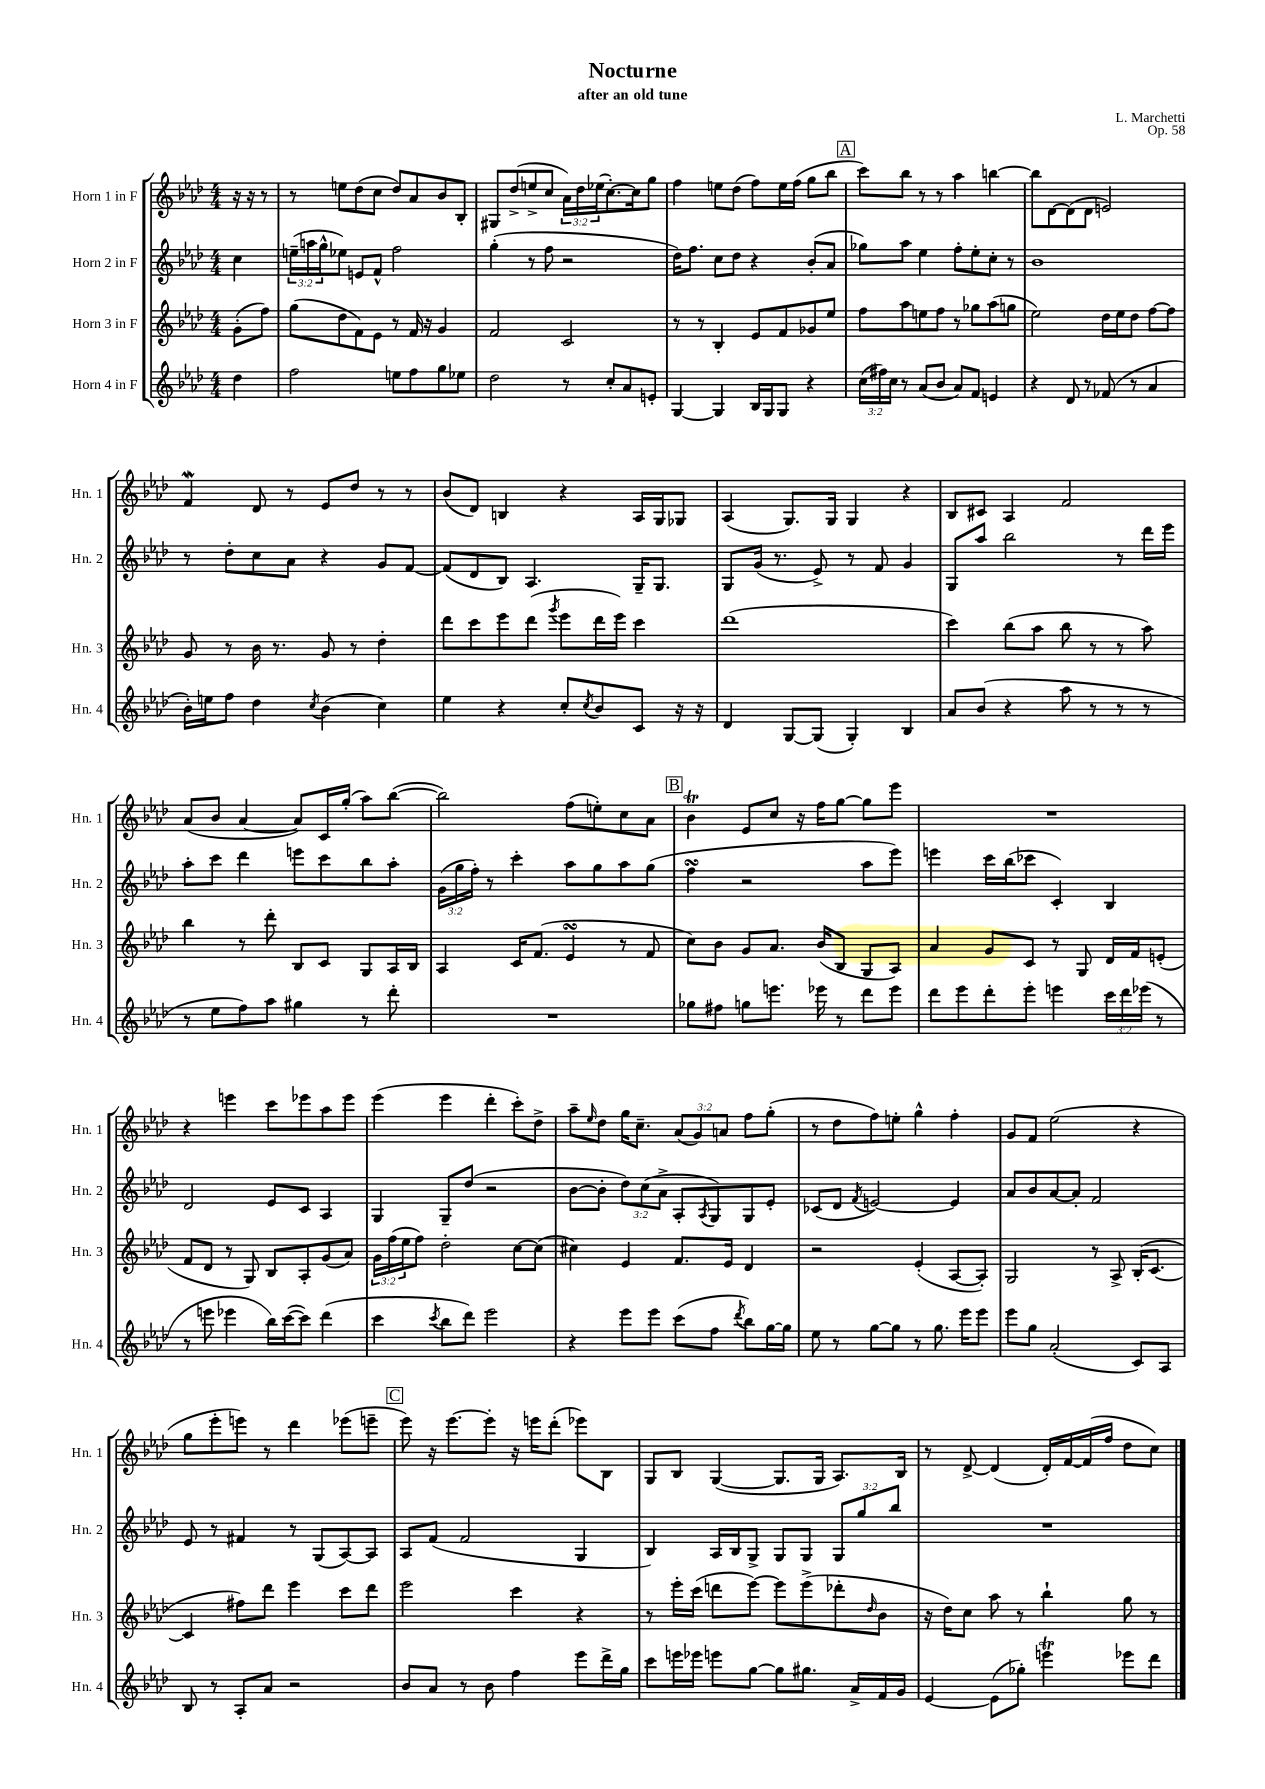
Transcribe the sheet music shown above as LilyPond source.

\header { title = "Nocturne" composer = "L. Marchetti" subtitle = "after an old tune" opus = "Op. 58" }
<<
\new StaffGroup <<
\new Staff = "s0" \with { instrumentName = "Horn 1 in F" shortInstrumentName = "Hn. 1" } {
    \clef treble \key aes \major \numericTimeSignature \time 4/4 \override Staff.TupletNumber.text = #tuplet-number::calc-fraction-text \partial 4
    r16 r16 r8 |
    r8 e''8 des''8( c''8 des''8) aes'8 bes'8 bes8-. |
    gis8 des''8->( e''8-> c''8 \tuplet 3/2 { aes'16) des''16 ees''16( } c''8.~-.) c''16 g''8 |
    f''4 e''8 des''8( f''8) e''16 f''16( g''8 bes''8 |
    \mark \markup { \box "A" } c'''8) bes''8 r8 r8 aes''4 b''4~ |
    b''8 des'8~ des'8( des'8 e'2) |
    f'4\mordent des'8 r8 ees'8 des''8 r8 r8 |
    bes'8( des'8) b4 r4 aes16 g16 ges8 |
    aes4( g8.) g16 g4 r4 |
    bes8 cis'8 aes4 f'2 |
    aes'8( bes'8 aes'4~ aes'8) c'16 g''16-.( aes''8) bes''8~( |
    bes''2) f''8( e''8-.) c''8 aes'8 |
    \mark \markup { \box "B" } bes'4\trill ees'8 c''8 r16 f''16 g''8~ g''8 ees'''8 |
    R1 |
    r4 e'''4 c'''8 ees'''8 aes''8 ees'''8 |
    ees'''4( ees'''4 des'''4-. c'''8-.) des''8-> |
    aes''8-- \grace { ees''16 } des''8 g''16 c''8.-- \tuplet 3/2 { aes'8( g'8) a'8 } f''8 g''8-.( |
    r8 des''8 f''8) e''8-. g''4-^ f''4-. |
    g'8 f'8 ees''2( r4 |
    g''8 ees'''8-. e'''8) r8 des'''4 ees'''8( e'''8-- |
    \mark \markup { \box "C" } ees'''8) r16 ees'''8.~ ees'''8-. r16 e'''16 des'''8-.( ees'''8) bes8 |
    g8 bes8 g4~( g8. g16 aes8.) bes16 |
    r8 des'8~-> des'4( des'16-.) f'16~ f'16( f''16 des''8 c''8) \bar "|." |
}
\new Staff = "s1" \with { instrumentName = "Horn 2 in F" shortInstrumentName = "Hn. 2" } {
    \clef treble \key aes \major \numericTimeSignature \time 4/4 \override Staff.TupletNumber.text = #tuplet-number::calc-fraction-text \partial 4
    c''4 |
    \tuplet 3/2 { e''16--( a''16 g''16-^ } ees''8) e'8 f'8-^ f''2 |
    g''4-.( r8 f''8 r2 |
    des''16) f''8. c''8 des''8 r4 bes'8-.( aes'8 |
    \mark \markup { \box "A" } ges''8) aes''8 ees''4 f''8-. ees''8-. c''8-. r8 |
    bes'1 |
    r8 des''8-. c''8 aes'8 r4 g'8 f'8~ |
    f'8( des'8 bes8) aes4. g16-- g8. |
    g8 g'16( r8. ees'8->) r8 f'8 g'4 |
    g8 aes''8 bes''2 r8 des'''16 ees'''16 |
    aes''8-. c'''8 des'''4 e'''8 c'''8 bes''8 aes''8-. |
    \tuplet 3/2 { g'16( g''16 f''16-.) } r8 c'''4-. aes''8 g''8 aes''8 g''8( |
    \mark \markup { \box "B" } f''4\turn r2 aes''8 ees'''8) |
    e'''4 c'''16 bes''16( ces'''8 c'4-.) bes4 |
    des'2 ees'8 c'8 aes4 |
    g4 g8-- des''8( r2 |
    bes'8~ bes'8-. \tuplet 3/2 { des''8) c''8( aes'8-> } aes8-. \acciaccatura { aes8 } g8) g8 ees'8-. |
    ces'8( des'8 \acciaccatura { f'8 } e'2~) e'4 |
    aes'8 bes'8 aes'8~ aes'8-. f'2 |
    ees'8 r8 fis'4 r8 g8( aes8~) aes8 |
    \mark \markup { \box "C" } aes8 f'8( f'2 g4 |
    bes4) aes16 bes16 g8-> g8 g8 \tuplet 3/2 { g8 g''8 bes''8 } |
    R1 \bar "|." |
}
\new Staff = "s2" \with { instrumentName = "Horn 3 in F" shortInstrumentName = "Hn. 3" } {
    \clef treble \key aes \major \numericTimeSignature \time 4/4 \override Staff.TupletNumber.text = #tuplet-number::calc-fraction-text \partial 4
    g'8-.( f''8) |
    g''8( des''8 f'8) ees'8 r8 f'16 r16 g'4 |
    f'2 c'2 |
    r8 r8 bes4-. ees'8 f'8 ges'8 ees''8 |
    \mark \markup { \box "A" } f''8 aes''8 e''8 f''8 r8 ges''8 aes''8( g''8 |
    ees''2) des''16 ees''16 des''8 f''8~ f''8 |
    g'8 r8 bes'16 r8. g'8 r8 des''4-. |
    des'''8 c'''8 ees'''8 des'''8( \acciaccatura { g'''8 } ees'''8 des'''16 ees'''16) c'''4 |
    des'''1( |
    c'''4) bes''8( aes''8 bes''8 r8 r8 aes''8) |
    bes''4 r8 des'''8-. bes8 c'8 g8 aes16 bes16 |
    aes4 c'16 f'8.( ees'4\turn r8 f'8 |
    \mark \markup { \box "B" } c''8) bes'8 g'8 aes'8. bes'16( bes8 g8 aes8) |
    aes'4 g'8 c'8 r8 g8 des'16 f'16 e'8-.( |
    f'8 des'8 r8 g8) bes8 aes8-. g'8( aes'8) |
    \tuplet 3/2 { g'16 f''16( ees''16 } f''8) des''2-. c''8~ c''8( |
    cis''4) ees'4 f'8. ees'16 des'4 |
    r2 ees'4-.( aes8~ aes8-.) |
    g2 r8 aes8-> bes16-.( c'8.~ |
    c'4 fis''8) des'''8 ees'''4 c'''8 des'''8 |
    \mark \markup { \box "C" } ees'''2 c'''4 r4 |
    r8 ees'''16-. c'''16( d'''8 ees'''8~) ees'''8 ees'''8->( des'''8-. \grace { des''16 } bes'8 |
    r16 des''16) c''8 aes''8 r8 bes''4-! g''8 r8 \bar "|." |
}
\new Staff = "s3" \with { instrumentName = "Horn 4 in F" shortInstrumentName = "Hn. 4" } {
    \clef treble \key aes \major \numericTimeSignature \time 4/4 \override Staff.TupletNumber.text = #tuplet-number::calc-fraction-text \partial 4
    des''4 |
    f''2 e''8 f''8 g''8 ees''8 |
    des''2 r8 c''8-. aes'8 e'8-. |
    g4~ g4 bes16 g16 g8 r4 |
    \mark \markup { \box "A" } \tuplet 3/2 { c''16( fis''16) c''16 } r8 aes'8( bes'8 aes'8) f'8 e'4 |
    r4 des'8 r8 fes'8( r8 aes'4 |
    bes'16-.) e''16 f''8 des''4 \acciaccatura { c''8 } bes'4( c''4) |
    ees''4 r4 c''8-. \acciaccatura { c''8 } bes'8 c'8 r16 r16 |
    des'4 g8~ g8( g4-.) bes4 |
    aes'8 bes'8( r4 aes''8 r8 r8 r8 |
    r8 ees''8 f''8) aes''8 gis''4 r8 des'''8-. |
    R1 |
    \mark \markup { \box "B" } ges''8 fis''8 g''8 e'''8. ees'''16 r8 des'''8 ees'''8 |
    des'''8 ees'''8 des'''8-. ees'''8-. e'''4 \tuplet 3/2 { c'''16 des'''16 ees'''16( } r8 |
    r8 e'''8 ees'''4 bes''16) c'''16~( c'''8) des'''4( |
    c'''4 \acciaccatura { c'''8 } bes''8 des'''8) ees'''2 |
    r4 ees'''8 ees'''8 c'''8( f''8 \acciaccatura { des'''8 } bes''8) g''16~ g''16 |
    ees''8 r8 g''8~ g''8 r8 g''8. ees'''16 ees'''8 |
    ees'''8 g''8 aes'2-.( c'8) aes8 |
    bes8 r8 aes8-. aes'8 r2 |
    \mark \markup { \box "C" } bes'8 aes'8 r8 bes'8 f''4 ees'''8 des'''16-> g''16 |
    c'''8 e'''16 ees'''16 e'''8 g''8~ g''8 gis''8. aes'16-> f'16 g'16 |
    ees'4~ ees'8( ges''8-.) e'''4\trill ees'''8 des'''8 \bar "|." |
}
>>
>>
\layout { \context { \Score \remove "Bar_number_engraver" } }
